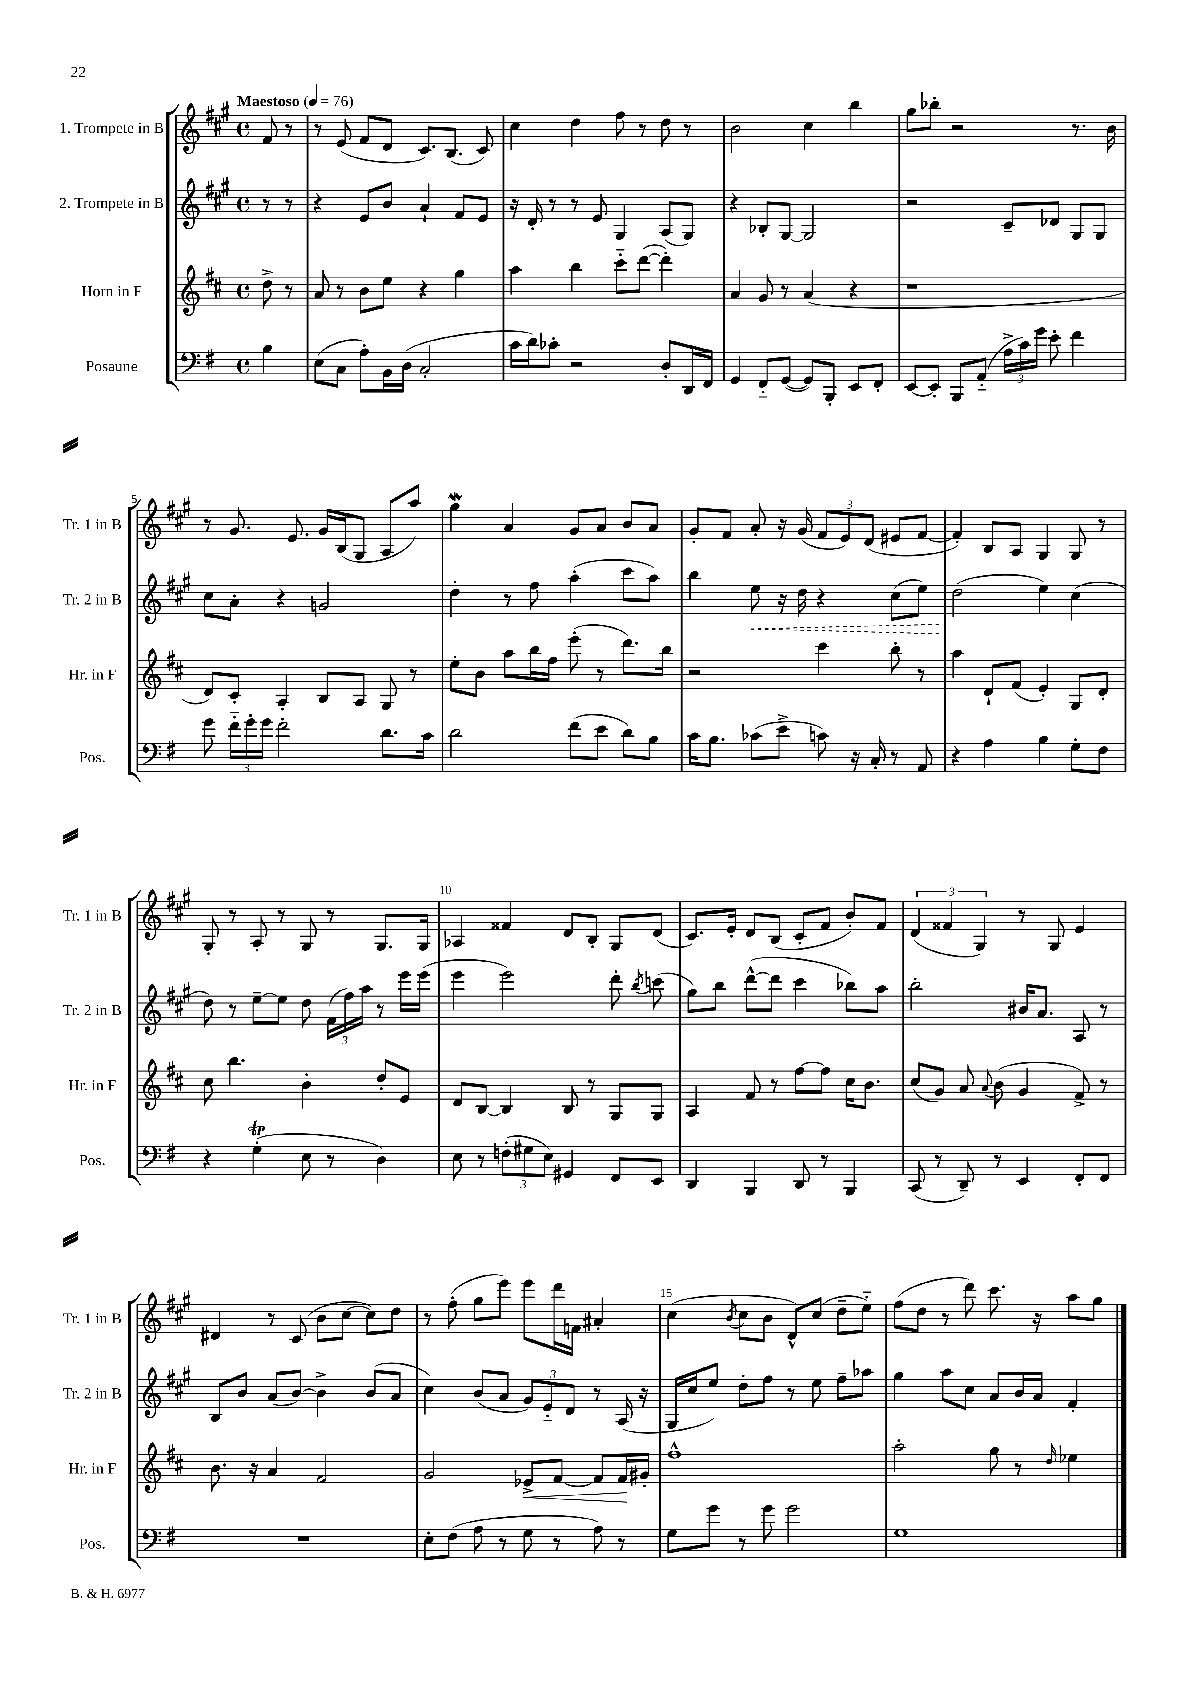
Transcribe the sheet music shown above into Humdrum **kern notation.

**kern	**kern	**kern	**kern
*staff4	*staff3	*staff2	*staff1
*clefF4	*clefG2	*clefG2	*clefG2
*k[f#]	*k[f#c#]	*k[f#c#g#]	*k[f#c#g#]
*M4/4	*M4/4	*M4/4	*M4/4
*met(c)	*met(c)	*met(c)	*met(c)
*MM76	*MM76	*MM76	*MM76
4B	8dd^	8r	8f#
.	8r	8r	8r
=	=	=	=
(8E	8a	4r	8r
8C	8r	.	(8e
8A')	8b	8e	8f#
16BB	8ee	8b	8d
(16D	.	.	.
2C'	4r	4a`	8.c#)
.	.	.	(8.B
.	4gg	8f#	.
.	.	8e	8c#)
=	=	=	=
16c	4aa	16r	4cc#
16d)	.	16d'	.
8c-'	.	8r	.
2r	4bb	8r	4dd
.	.	8e	.
.	8ccc#'~	4G#	8ff#
.	([8ddd	.	8r
8D'	4ddd'])	(8A	8dd
16DD	.	8G#)	8r
16FF#	.	.	.
=	=	=	=
4GG	4a	4r	2b
8FF#'~	8g	8B-'	.
([8GG	8r	[8G#	.
8GG])	(4a	2G#]	4cc#
8BBB'	.	.	.
8EE	4r	.	4bb
8FF#'	.	.	.
=	=	=	=
[8EE	1r	2r	8gg#
8EE']	.	.	8bb-'
8BBB	.	.	2r
(8AA'~	.	.	.
24A^	.	8c#~	.
24c)	.	.	.
24g	.	.	.
8e'	.	8d-	.
4f#	.	8G#	8.r
.	.	8G#	.
.	.	.	16b
=	=	=	=
8g	8d)	8cc#	8r
24f#'~	8c#'	8a'	8.g#
24g'	.	.	.
24g	.	.	.
2f#'	4A'	4r	.
.	.	.	8.e
.	8B	2g	16g#
.	.	.	(16B
.	8A	.	8G#
8.d	8G	.	8A
.	8r	.	8aa)
16c	.	.	.
=	=	=	=
2d	8ee'	4dd'	4gg#
.	8b	.	.
.	8aa	8r	4a
.	16bb	8ff#	.
.	16ff#	.	.
(8f#	(8eee'	(4aa'	8g#
8e	8r	.	8a
8d)	8.ddd)	8ccc#	8b
8B	.	8aa)	8a
.	16bb	.	.
=	=	=	=
16c	2r	4bb	8g#'
8.B	.	.	.
.	.	.	8f#
(8c-	.	8ee	8a'
8e^	.	16r	16r
.	.	16dd	(16g#
8c)	4ccc#	4r	12f#
.	.	.	12e)
16r	.	.	.
.	.	.	(12d
16C'	.	.	.
8r	8bb'	(8cc#	8e#
8AA	8r	8ee)	[8f#
=	=	=	=
4r	4aa	(2dd	4f#'])
4A	8d`	.	8B
.	(8f#	.	8A
4B	4e')	4ee)	4G#
8G'	8G	(4cc#	8G#
8F#	8d'	.	8r
=	=	=	=
4r	8cc#	8dd)	8G#'
.	4.bb	8r	8r
(4G'	.	[8ee~	8A'
.	.	8ee]	8r
8E	4b'	8dd	8G#
8r	.	(24f#	8r
.	.	24ff#)	.
.	.	24aa	.
4D)	8dd'	8r	8.G#
.	8e	16eee	.
.	.	(16eee	16G#
=	=	=	=
8E	8d	4eee	4A-
8r	[8B	.	.
(12F'	4B]	2eee)	4f##
12G#	.	.	.
12E)	.	.	.
4GG#	8B	.	8d
.	8r	.	8B'
8FF#	8G	8ddd'	8G#
.	.	8qbb	.
8EE	8G	(8ccc	(8d
=	=	=	=
4DD	4A	8gg#)	8.c#)
.	.	8bb	.
.	.	.	16e'
4BBB	8f#	([8ddd^^	8d
.	8r	8ddd]	(8B
8DD	[8ff#	4ccc#	8c#'
8r	8ff#]	.	8f#
4BBB	16cc#	8bb-)	8b')
.	8.b	.	.
.	.	8aa	8f#
=	=	=	=
(8CC	(8cc#	2bb'	(6d
8r	8g)	.	.
.	.	.	6f##
8DD~)	8a	.	.
.	.	.	6G#)
.	8qqa	.	.
8r	(8b	.	.
4EE	4g	16b#	8r
.	.	8.a	.
.	.	.	8G#
8FF#'	8f#^)	8A	4e
8FF#	8r	8r	.
=	=	=	=
1r	8.b	8B	4d#
.	.	8b	.
.	16r	.	.
.	4a	(8a	8r
.	.	[8b)	(8c#
.	2f#	4b^]	8b
.	.	.	[8cc#
.	.	(8b	8cc#])
.	.	8a	8dd
=	=	=	=
8E'	2g	4cc#)	8r
(8F#	.	.	(8ff#'
8A	.	(8b	8gg#
8r	.	8a	8eee)
8G	8e-^	12g#)	8eee
.	.	12e'~	.
8r	[8f#	.	16ddd
.	.	12d	.
.	.	.	16f
8A)	8f#]	8r	4a#'
8r	16f#	(16A	.
.	16g#'	16r	.
=	=	=	=
8G	1ff#^^	16G#	(4cc#
.	.	16cc#	.
8g	.	8ee)	.
.	.	.	8qb
8r	.	8dd'	8cc#
8g	.	8ff#	8b
2g	.	8r	8d^^)
.	.	8ee	(8cc#
.	.	8ff#~	8dd~
.	.	8aa-	8ee'~)
=	=	=	=
1G	2aa'	4gg#	(8ff#
.	.	.	8dd
.	.	8aa	8r
.	.	8cc#	8ddd)
.	8gg	8a	8.ccc#
.	8r	16b	.
.	.	16a	16r
.	16qqdd	.	.
.	4ee-	4f#'	8aa
.	.	.	8gg#
==	==	==	==
*-	*-	*-	*-
